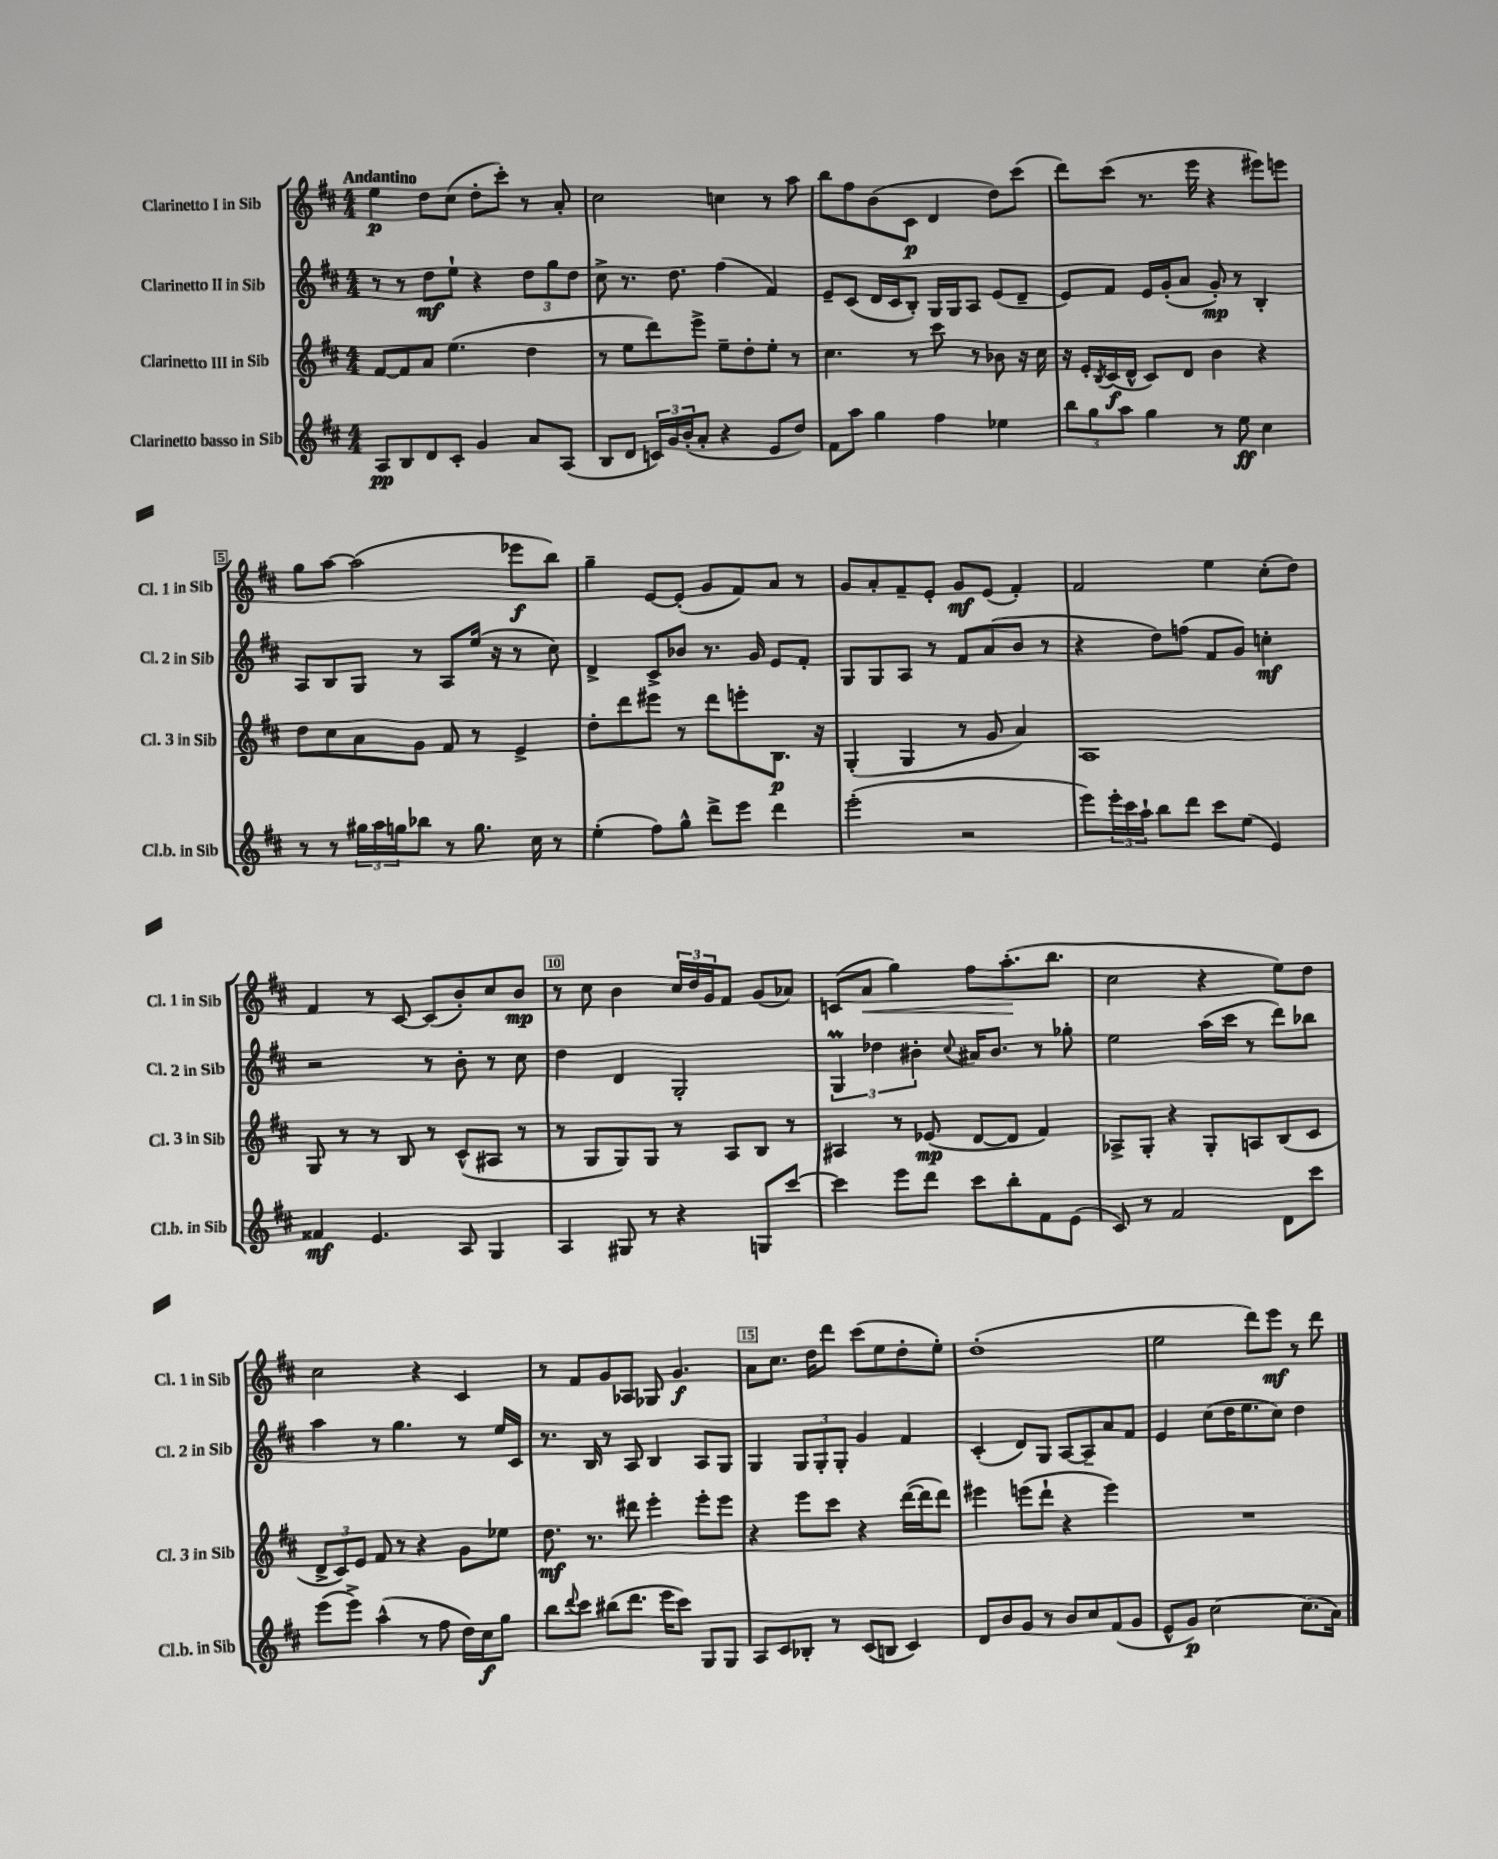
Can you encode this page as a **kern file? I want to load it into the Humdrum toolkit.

**kern	**kern	**kern	**kern
*staff4	*staff3	*staff2	*staff1
*clefG2	*clefG2	*clefG2	*clefG2
*k[f#c#]	*k[f#c#]	*k[f#c#]	*k[f#c#]
*M4/4	*M4/4	*M4/4	*M4/4
8A/L	[8f#/L	8r	4ee\
8B/	8f#/]	8r	.
8d/	8a/J	8dd\L	8dd\L
8c#'/J	(4.ee\	8ee`\J	(8cc#\J
4g/	.	4r	8dd'\L
.	.	.	8ccc#'\J)
8a/L	4dd\	12dd\L	8r
.	.	12gg\	.
(8A/J	.	.	8a'/
.	.	12dd\J	.
=	=	=	=
8B/L	8r	8cc#^\	2cc#\
8d/J	8ee\L	8.r	.
24c/LL)	8ddd\)	.	.
24g/	.	.	.
.	.	8.dd\	.
(24b'/J	.	.	.
8a'/J	8eee^\J	.	.
4r	8ee~\L	(4ff#\	4cc\
.	8dd'\	.	.
8e/L	8ee'\J	4f#/)	8r
8dd/J)	8r	.	8aa\
=	=	=	=
8f#\L	4.cc#\	8e~/L	8bb\L
8aa\J	.	(8c#/J	8ff#\
4gg\	.	16d/LL	(8b\
.	.	16c#/J	.
.	8r	8B'/J)	8c#\J
4ff#\	8ccc#\	16G/LL	4d/
.	.	16G/J	.
.	8r	8A/J	.
4ee-\	8b-\	(8e/L	8dd\L)
.	16r	8d~/J	(8ccc#\J
.	16cc#\	.	.
=	=	=	=
12bb\L	16r	8e/L)	8ddd\L)
.	16e'/LL	.	.
12gg\	.	.	.
.	8qB/	.	.
.	(16c#/	8f#/J	(8ccc#\J
12aa\J	.	.	.
.	16d^^/JJ	.	.
4gg\	8c#/L)	16e/LL	8.r
.	.	(16g'/J	.
.	8d/J	8a/J	.
.	.	.	16eee\
8r	4b\	8g'/)	4r
8ee\	.	8r	.
4cc#\	4r	4B'/	8eee#\L)
.	.	.	8eee\J
=	=	=	=
8r	8dd\L	8A/L	8gg\L
8r	8cc#\	8B/	[8aa\J
24gg#\LL	8a\	8G/J	(2aa\]
24aa\	.	.	.
24gg\J	.	.	.
8bb-\J	8g\J	8r	.
8r	8f#/	8A/L	.
8.gg\	8r	(16ee/Jk	.
.	.	16r	.
.	4e^/	8r	8eee-\L
16cc#\	.	.	.
8r	.	8cc#\)	8bb\J)
=	=	=	=
(4ee'\	8dd'\L	4d^/	4gg~\
.	8ddd\	.	.
8ff#\L)	8eee#\J	8c#^/L	[8e/L
8gg^^\J	8r	8b-/J	(8e'/]J
8ddd^\L	8ddd\L	8.r	8g/L
8eee\J	8eee'\	.	8f#/)
.	.	16g/	.
4ddd\	8.B\J	8e/L	8a/J
.	.	8f#'/J	8r
.	16r	.	.
=	=	=	=
(2eee'\	(4G'/	8G/L	8g/L
.	.	8G/	8a'/
.	4G/	8A/J	8f#~/
.	.	8r	8e'/J
2r	8r	8f#/L	8g/L
.	8g/	(8a/	(8e/J
.	4a/)	8b/J	4f#'/)
.	.	8r	.
=	=	=	=
8eee\L)	1A	4r	2f#/
24eee'\L	.	.	.
24ccc#\	.	.	.
24aa`\JJ	.	.	.
8bb\L	.	8dd\L)	.
8ddd\J	.	(8ff\J	.
8ccc#\L	.	8f#/L	4ee\
(8ee\J	.	8g/J)	.
4e/)	.	4cc'\	(8cc#'\L
.	.	.	8dd\J)
=	=	=	=
4f##/	8G/	2r	4f#/
.	8r	.	.
4.e/	8r	.	8r
.	8B/	.	[8c#/
.	8r	8r	(8c#/]L
8A/	(8c#^^/L	8b'\	8b'/)
4G/	8A#/J	8r	8cc#/
.	8r	8cc#\	8b/J
=	=	=	=
4A/	8r	4dd\	8r
.	8G/L	.	8cc#\
8G#/	8G/)	4d/	4b\
8r	8G/J	.	.
4r	8r	2G'/	24cc#/LL
.	.	.	24dd/
.	.	.	24g/J
.	8A/L	.	8f#/J
8G/L	8B/J	.	(8g/L
[8ccc#/J	8r	.	8a-/J)
=	=	=	=
4ccc#\]	4A#/	6G/	(8c/L
.	.	.	8a/J
.	.	6dd-\	.
8eee\L	8r	.	4gg\)
.	.	6b#'\	.
8ddd\J	(8e-/	.	.
.	.	8qqcc#/	.
8ccc#\L	[8d/L	16a#/LK	8ff#\L
.	.	8.b#/J	.
8bb'\	8d/]J	.	(8.aa'\
8f#\	4f#/)	8r	.
.	.	.	8.bb\J
(8e\J	.	8gg-'\	.
=	=	=	=
8c#/)	8A-^/L	2ee\	2cc#\
8r	8G'/J	.	.
2f#/	4r	.	.
.	8G'/L	(16aa\LL	4r
.	.	16ccc#\JJ	.
.	8A/	8r	.
8d\L	(8B/	8ddd\L)	8ee\L)
8ccc#\J	8c#/J	8bb-\J	8dd\J
=	=	=	=
(8eee\L	12d^/L	4aa\	2cc#\
.	12c#/)	.	.
8eee^\J)	.	.	.
.	12e/J	.	.
(4aa^^\	8f#/	8r	.
.	8r	4.gg\	.
8r	4r	.	4r
8ff#\	.	.	.
16dd\LL)	8g\L	8r	4c#/
16cc#\J	.	.	.
8gg\J	8ee-\J	16ee/LL	.
.	.	16c#/JJ	.
=	=	=	=
8bb\L	8.dd\	8.r	8r
8qqddd/	.	.	.
8ccc#\J	.	.	8f#/L
.	8.r	16B/	.
(8bb#\L	.	8r	8g/
8.ddd\J	8ddd#\	8A/	8A-/J
.	4eee'\	4B/	8G-/
16eee\LK	.	.	.
8ccc#\J)	.	.	4.g/
8G/L	8eee'\L	8A/L	.
8G/J	8eee\J	8G/J	.
=	=	=	=
8A/L	4r	4G/	8a\L
8c#/	.	.	8.cc#\J
8B-'/J	8eee\L	12G/L	.
.	.	.	16dd\LK
.	.	12G'/	.
8r	8ccc#\J	.	8ddd\J
.	.	12G'/J	.
(8c#/L	4r	4g/	(8ccc#\L
8B/J	.	.	8ee\
4c#/)	([16ddd\LL	4f#/	8dd'\
.	16ddd\]J	.	.
.	8ddd\J)	.	8ee'\J)
=	=	=	=
8d/L	4eee#\	(4c#'/	(1dd'
8b/	.	.	.
8g/J	(8eee\L	8d/L)	.
8r	8ddd`\J	8G/J	.
8b/L	4r	[8A/L	.
8cc#/	.	8A~/]	.
(8f#/	4eee\)	8a/	.
8g/J	.	8f#/J	.
=	=	=	=
8e^^/L	1r	4e/	2ee\
8g/J)	.	.	.
[2cc#\	.	(8cc#\L	.
.	.	16dd\K	.
.	.	8.ee\	.
.	.	.	8ddd\L)
.	.	8cc#\J)	8eee\J
(8.cc#\]L	.	4dd\	8r
.	.	.	8ddd\
16a\Jk)	.	.	.
==	==	==	==
*-	*-	*-	*-
